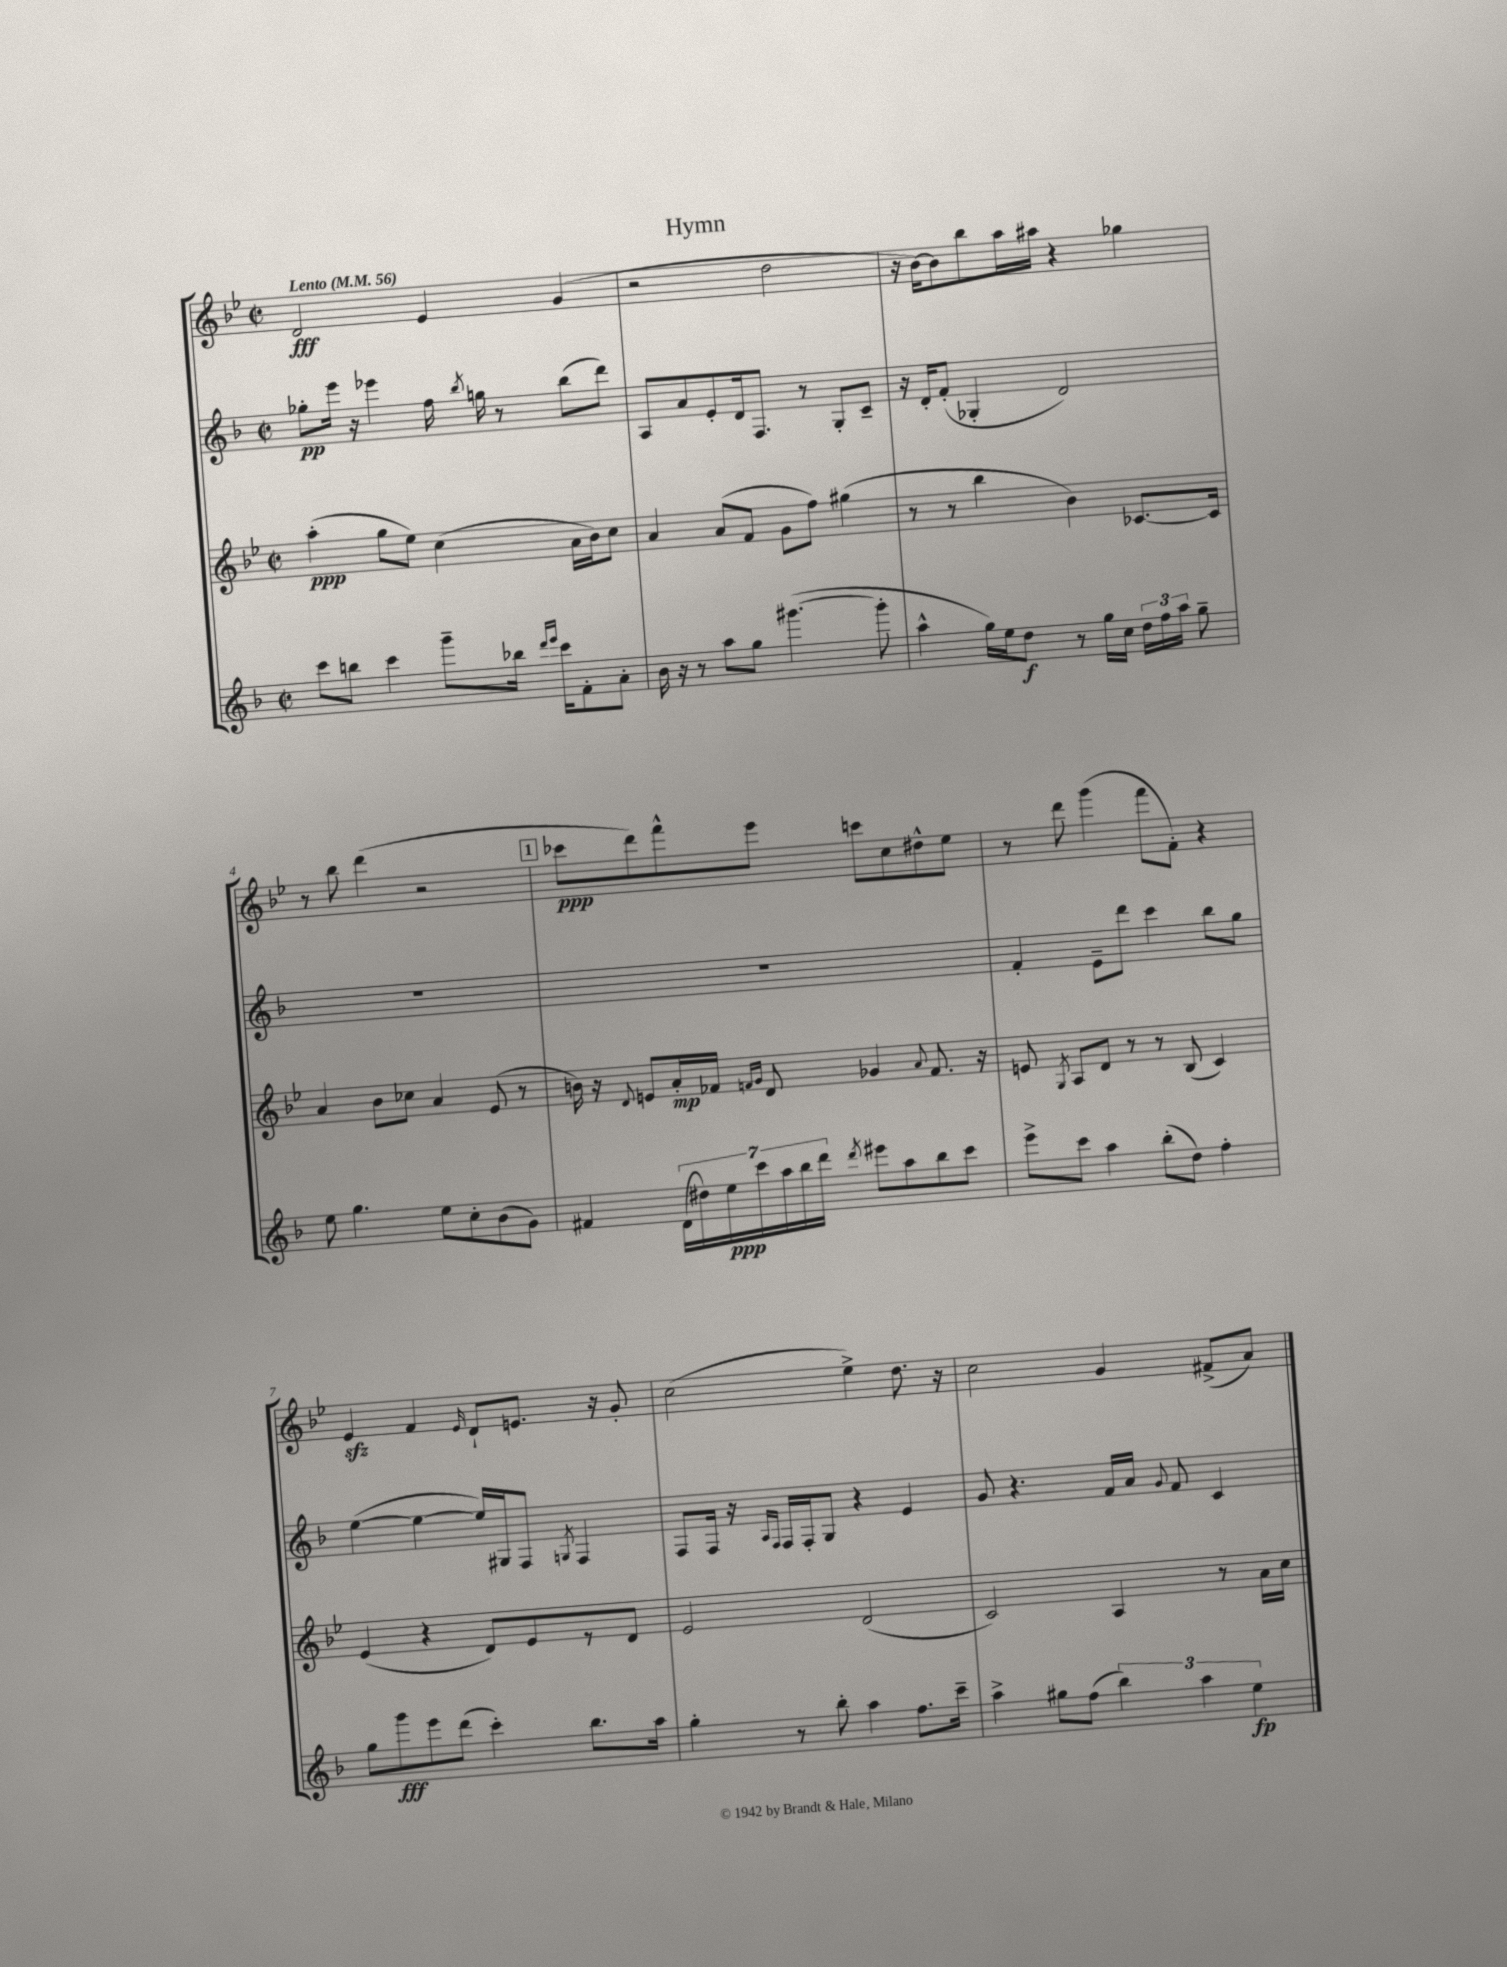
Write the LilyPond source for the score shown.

\header { title = "Hymn" }
<<
\new StaffGroup <<
\new Staff = "s0" {
    \clef treble \key bes \major \defaultTimeSignature \time 2/2 \tempo "Lento" 4 = 56
    \autoBeamOff d'2\fff ees'4 g'4( |
    r2 d''2 |
    r16 bes'16[~) bes'8 bes''8 a''16 ais''16] r4 ges''4 |
    r8 bes''8 d'''4( r2 |
    \mark \markup { \box "1" } ces'''8[\ppp d'''8) f'''8-^ ees'''8] c'''8[ c''8 dis''8-^ ees''8] |
    r8 d'''8 g'''4( f'''8[ f'8]-.) r4 |
    ees'4\sfz f'4 \grace { ees'16 } d'8[-! e'8.] r16 g'8-. |
    c''2( ees''4->) d''8. r16 |
    c''2 g'4 fis'8[->( a'8]) \bar "|." |
}
\new Staff = "s1" {
    \clef treble \key f \major \defaultTimeSignature \time 2/2
    \autoBeamOff ges''8[-.\pp e'''16] r16 ees'''4 f''16 \acciaccatura { bes''8 } g''16 r8 bes''8[( d'''8]) |
    a8[ a'8 e'8-. d'16 f8.] r8 g8[-. c'8]-- |
    r16 d'16[-. f'8]-.( ges4-. d'2) |
    R1 |
    \mark \markup { \box "1" } R1 |
    f'4-. e'8[-- d'''8] c'''4 bes''8[ g''8] |
    e''4~( e''4~ e''16[) gis16 f8] \acciaccatura { g8 } f4 |
    f8[ f16] r16 \grace { a16[ f16] } f16[ f16-. g8] r4 e'4 |
    g'8 r4. f'16[ a'16] \appoggiatura { g'8 } f'8 c'4 \bar "|." |
}
\new Staff = "s2" {
    \clef treble \key bes \major \defaultTimeSignature \time 2/2
    \autoBeamOff a''4-.\ppp( g''8[ ees''8]) c''4( a'16[ bes'16) c''8] |
    a'4 a'8[( f'8] g'8[ f''8]) gis''4( |
    r8 r8 bes''4 bes'4) ces'8.[~ ces'16] |
    a'4 bes'8[ ces''8] a'4 ees'8( r8 |
    \mark \markup { \box "1" } b'16) r16 \appoggiatura { d'8 } e'8[ a'16-.\mp fes'16] \grace { f'16[ g'16] } d'8 ges'4 \appoggiatura { a'8 } f'8. r16 |
    e'8 \acciaccatura { g8 } a8[ d'8] r8 r8 bes8( c'4) |
    ees'4( r4 d'8[) ees'8 r8 d'8] |
    ees'2 d'2( |
    c'2) a4 r8 a'16[ c''16] \bar "|." |
}
\new Staff = "s3" {
    \clef treble \key f \major \defaultTimeSignature \time 2/2
    \autoBeamOff c'''8[ b''8] c'''4 g'''8[-- bes''16] \grace { d'''16[ e'''16] } c'''16[ f'8-. a'8]-. |
    bes'16 r16 r8 a''8[ g''8] gis'''4.~( gis'''8-. |
    a''4-^ g''16[) e''16 d''8]\f r8 g''16[ c''16] \tuplet 3/2 { d''16[ f''16 a''16] } g''8-- |
    e''8 g''4. e''8[ c''8-. bes'8( g'8]) |
    \mark \markup { \box "1" } fis'4 \tuplet 7/4 { d'16[( dis''16) e''16\ppp c'''16 a''16 bes''16 d'''16] } \acciaccatura { d'''8 } eis'''8[ a''8 bes''8 c'''8] |
    e'''8[-> c'''8] a''4 bes''8[-.( d''8]) f''4-. |
    g''8[ g'''8\fff e'''8 d'''8]( c'''4-.) bes''8.[ a''16] |
    g''4-. r8 bes''8-. a''4 f''8.[ c'''16]-- |
    a''4-> gis''8[ f''8]( \tuplet 3/2 { bes''4) a''4 e''4\fp } \bar "|." |
}
>>
>>
